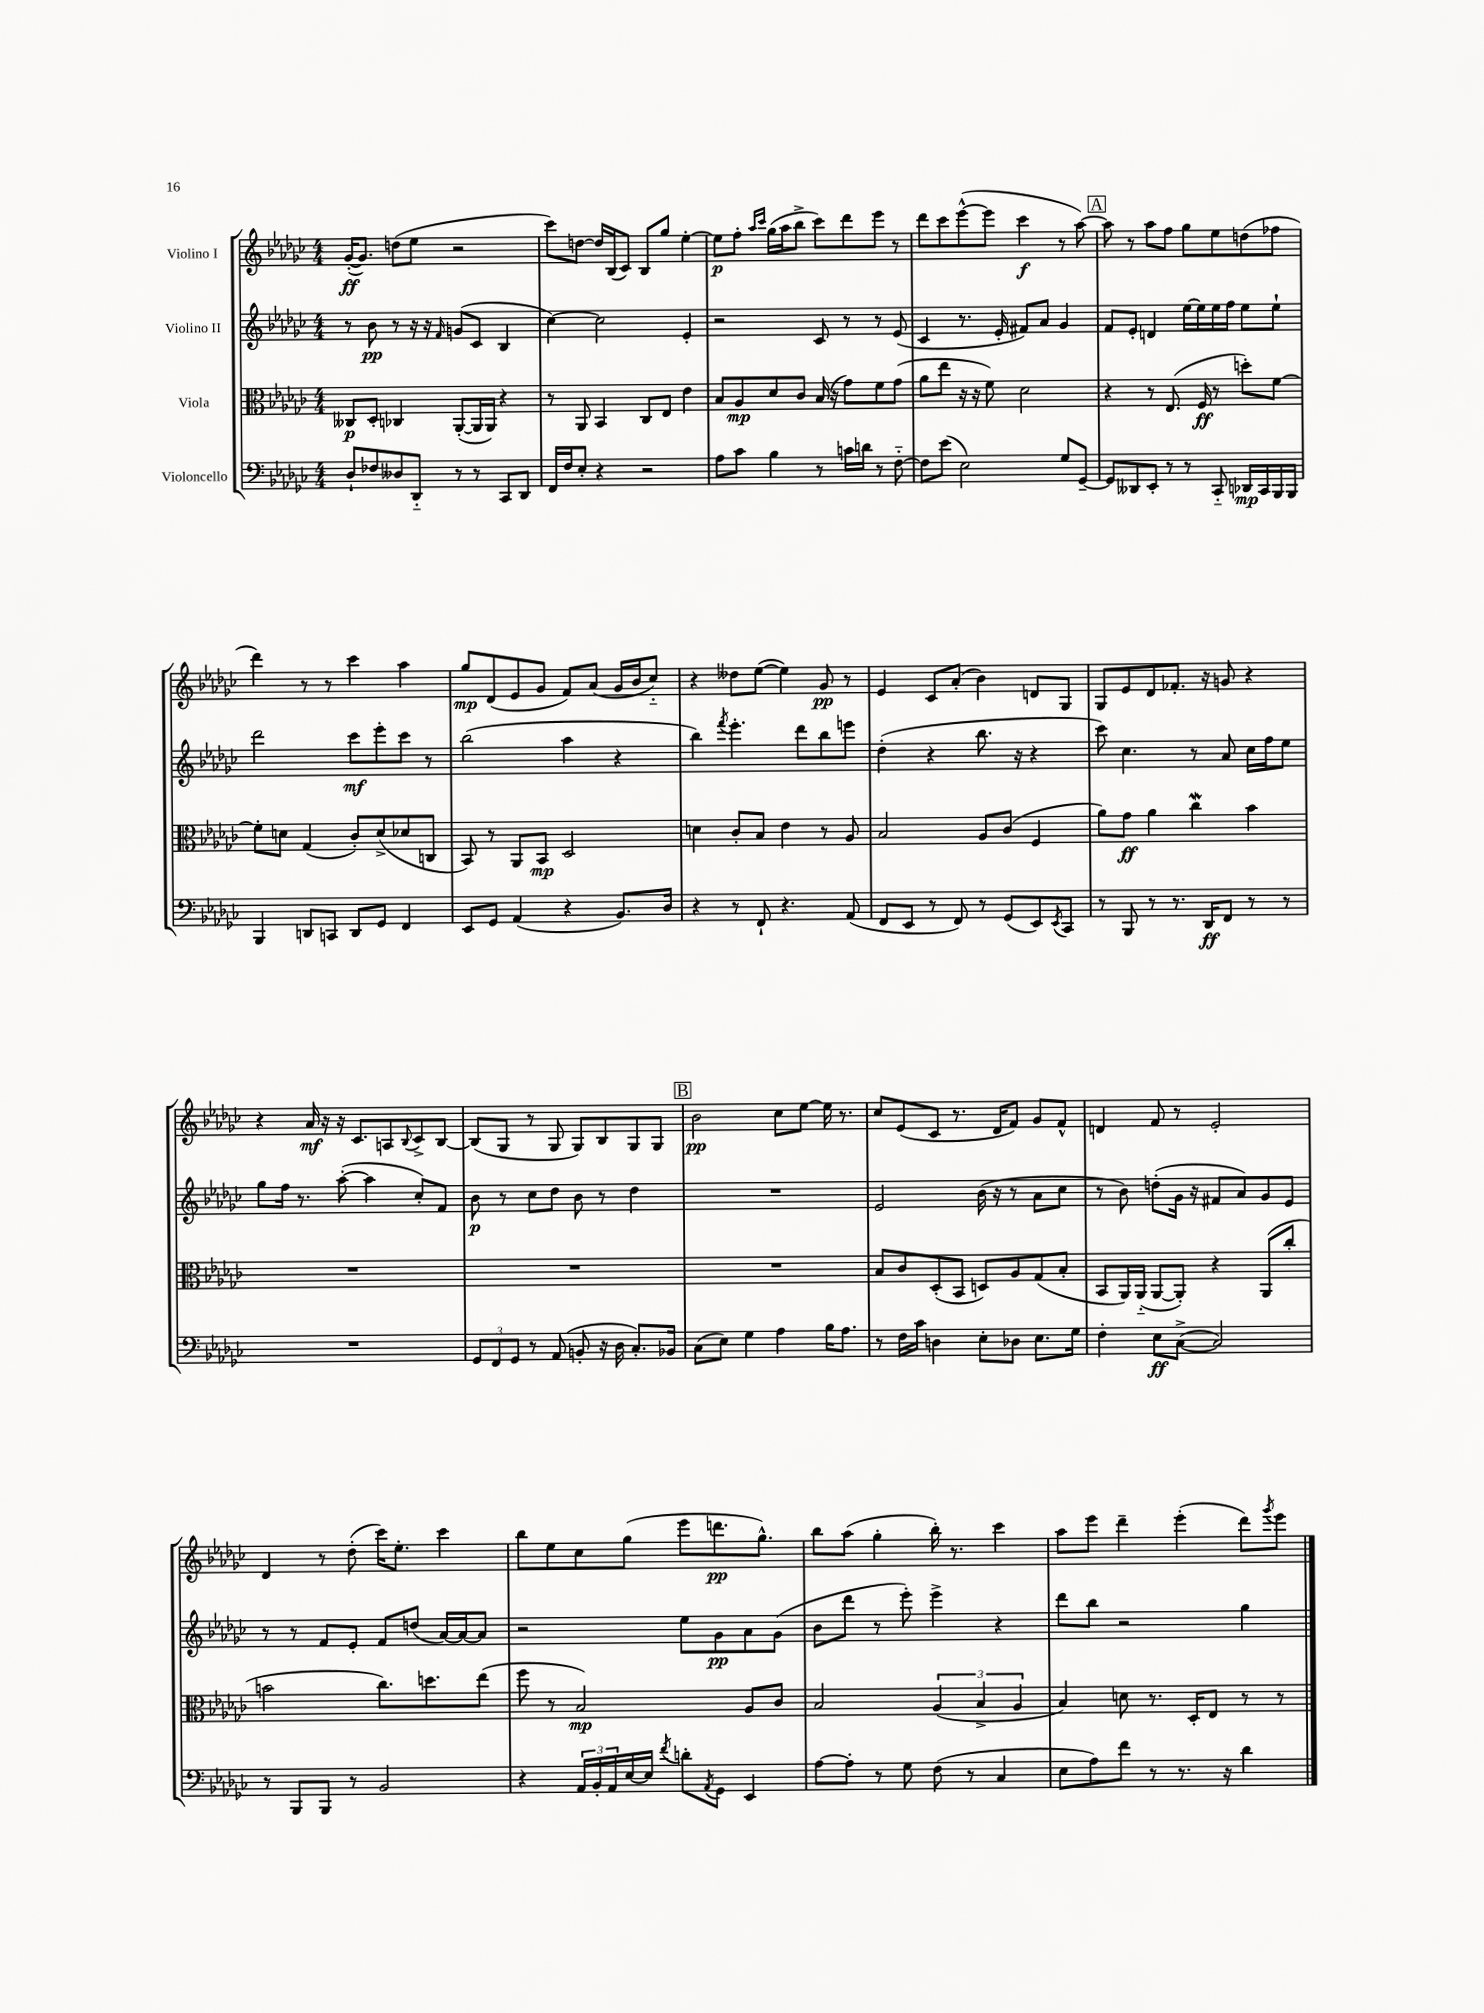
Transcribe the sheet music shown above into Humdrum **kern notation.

**kern	**dynam	**kern	**dynam	**kern	**dynam	**kern	**dynam
*part4	*part4	*part3	*part3	*part2	*part2	*part1	*part1
*staff4	*staff4	*staff3	*staff3	*staff2	*staff2	*staff1	*staff1
*I"Violoncello	*	*I"Viola	*	*I"Violino II	*	*I"Violino I	*
*clefF4	*	*clefC3	*	*clefG2	*	*clefG2	*
*k[b-e-a-d-g-c-]	*	*k[b-e-a-d-g-c-]	*	*k[b-e-a-d-g-c-]	*	*k[b-e-a-d-g-c-]	*
*M4/4	*	*M4/4	*	*M4/4	*	*M4/4	*
=1	=1	=1	=1	=1	=1	=1	=1
8D-`/L	.	8C--X/L	p	8r	.	([16g-'/KL	ff
.	.	.	.	.	.	8.g-/J])	.
8F-X/	.	8D-'/J	.	8b-\	pp	.	.
8D--X/	.	4C-X/	.	8r	.	(8ddn\L	.
8DD-/J	.	.	.	16r	.	8ee-\J	.
.	.	.	.	16r	.	.	.
.	.	.	.	16qqf/	.	.	.
8r	.	([8AA-'/L	.	(8gn/L	.	2r	.
8r	.	16AA-/L]	.	8c-/J	.	.	.
.	.	16AA-/JJ)	.	.	.	.	.
8CC-/L	.	4r	.	4B-/	.	.	.
8DD-/J	.	.	.	.	.	.	.
=2	=2	=2	=2	=2	=2	=2	=2
16FF/LL	.	8r	.	[4cc-\)	.	8ccc-\L)	.
16F/J	.	.	.	.	.	.	.
8E-'/J	.	8AA-/	.	.	.	[8ddn\J	.
4r	.	4BB-/	.	2cc-\]	.	16dd/LL]	.
.	.	.	.	.	.	(16B-/J	.
.	.	.	.	.	.	8c-/J)	.
2r	.	8C-/L	.	.	.	8B-/L	.
.	.	8E-/J	.	.	.	8gg-/J	.
.	.	4e-\	.	4e-'/	.	[4ee-'\	.
=3	=3	=3	=3	=3	=3	=3	=3
8A-\L	.	8B-/L	.	2r	.	8ee-\L]	p
8c-\J	.	8A-/	mp	.	.	8ff'\J	.
.	.	.	.	.	.	16qqaa-/LL	.
.	.	.	.	.	.	16qqccc-/JJ	.
4B-\	.	8d-/	.	.	.	(16gg-\LL	.
.	.	.	.	.	.	16aa-\J	.
.	.	8c-/J	.	.	.	8bb-^\J	.
8r	.	(16B-/	.	8c-/	.	8ccc-\L)	.
.	.	16r	.	.	.	.	.
16cn\LL	.	8g-\L)	.	8r	.	8ddd-\	.
16dn\JJ	.	.	.	.	.	.	.
8r	.	8f\	.	8r	.	8eee-\J	.
[8F\	.	(8g-\J	.	(8e-/	.	8r	.
=4	=4	=4	=4	=4	=4	=4	=4
8F\L]	.	8a-\L	.	4c-/	.	8ddd-\L	.
(8e-\J	.	8ee-\J	.	.	.	8ccc-\	.
2E-\)	.	16r	.	8.r	.	([8eee-^^\	.
.	.	16r	.	.	.	.	.
.	.	8f\)	.	.	.	8eee-\J]	.
.	.	.	.	16e-'/	.	.	.
.	.	2d-\	.	8f#X/L)	.	4ccc-\	f
.	.	.	.	8a-/J	.	.	.
8G-/L	.	.	.	4g-/	.	8r	.
[8GG-~/J	.	.	.	.	.	[8aa-\)	.
!!LO:REH:place=s1:t=A
=5	=5	=5	=5	=5	=5	=5	=5
8GG-/L]	.	4r	.	8f/L	.	8aa-\]	.
8DD--X/	.	.	.	8e-'/J	.	8r	.
8EE-'/J	.	8r	.	4dn/	.	8aa-\L	.
8r	.	(8.E-/	.	.	.	8ff\J	.
8r	.	.	.	[16ee-\LL	.	8gg-\L	.
.	.	16F/	ff	16ee-\]	.	.	.
8CC-/	.	8r	.	16ee-\	.	8ee-\	.
.	.	.	.	16ff\JJ	.	.	.
16DD-X/LL	mp	8ddn'\L)	.	8ee-\L	.	(8ddn\	.
16CC-/	.	.	.	.	.	.	.
16BBB-/	.	[8f\J	.	8ee-`\J	.	8ff-X\J	.
16BBB-/JJ	.	.	.	.	.	.	.
!!LO:LB:g=z
=6	=6	=6	=6	=6	=6	=6	=6
4BBB-/	.	8f'\L]	.	2ddd-\	.	4ddd-\)	.
.	.	8dn\J	.	.	.	.	.
8DDn/L	.	(4G-/	.	.	.	8r	.
8CCn/J	.	.	.	.	.	8r	.
8DD/L	.	8c-'/L)	.	8ccc-\L	mf	4ccc-\	.
8GG-/J	.	(8d^/	.	8eee-'\	.	.	.
4FF/	.	8d-X/	.	8ccc-\J	.	4aa-\	.
.	.	8Cn/J	.	8r	.	.	.
=7	=7	=7	=7	=7	=7	=7	=7
8EE-/L	.	8BB-/)	.	(2bb-\	.	8gg-/L	mp
8GG-/J	.	8r	.	.	.	(8d-/	.
(4AA-/	.	8AA-/L	.	.	.	8e-/	.
.	.	8BB-/J	mp	.	.	8g-/J	.
4r	.	2D-/	.	4aa-\	.	8f/L)	.
.	.	.	.	.	.	(8a-/J	.
8.BB-/L)	.	.	.	4r	.	16g-/LL	.
.	.	.	.	.	.	16b-/J	.
.	.	.	.	.	.	8cc-/J)	.
16D-/Jk	.	.	.	.	.	.	.
=8	=8	=8	=8	=8	=8	=8	=8
4r	.	4dn\	.	4bb-\)	.	4r	.
.	.	.	.	8qfff/	.	.	.
8r	.	8c-'/L	.	4.eee-'\	.	8dd--X\L	.
8FF`/	.	8B-/J	.	.	.	([8ee-\J	.
4.r	.	4e-\	.	.	.	4ee-\])	.
.	.	.	.	8ddd-\L	.	.	.
.	.	8r	.	8bb-\	.	8g-/	pp
(8AA-/	.	8A-/	.	8eeen\J	.	8r	.
=9	=9	=9	=9	=9	=9	=9	=9
8FF/L	.	2B-/	.	(4dd-'\	.	4e-/	.
8EE-/J	.	.	.	.	.	.	.
8r	.	.	.	4r	.	8c-/L	.
8FF/)	.	.	.	.	.	(8a-'/J	.
8r	.	8A-/L	.	8.bb-\	.	4b-\)	.
(8GG-/L	.	(8c-/J	.	.	.	.	.
.	.	.	.	16r	.	.	.
8EE-/)	.	4F/	.	4r	.	8dn/L	.
8qEE-/	.	.	.	.	.	.	.
8CC-/J	.	.	.	.	.	8G-/J	.
=10	=10	=10	=10	=10	=10	=10	=10
8r	.	8a-\L)	.	8ccc-\)	.	8G-/L	.
8BBB-/	.	8g-\J	ff	4.cc-\	.	8e-/	.
8r	.	4a-\	.	.	.	8d-/	.
8.r	.	.	.	.	.	8.f-X'/J	.
.	.	4cc-w\	.	8r	.	.	.
16DD-/KL	ff	.	.	.	.	16r	.
8FF/J	.	.	.	8a-/	.	8gn/	.
8r	.	4b-\	.	16cc-\LL	.	4r	.
.	.	.	.	16ff\J	.	.	.
8r	.	.	.	8ee-\J	.	.	.
!!LO:LB:g=z
=11	=11	=11	=11	=11	=11	=11	=11
1r	.	1r	.	8gg-\L	.	4r	.
.	.	.	.	16ff\Jk	.	.	.
.	.	.	.	8.r	.	.	.
.	.	.	.	.	.	16a-/	mf
.	.	.	.	.	.	16r	.
.	.	.	.	([8aa-'\	.	16r	.
.	.	.	.	.	.	8.c-/L	.
.	.	.	.	4aa-\]	.	.	.
.	.	.	.	.	.	8An/	.
.	.	.	.	.	.	8qqB-/	.
.	.	.	.	8cc-'/L)	.	8c-^/	.
.	.	.	.	8f/J	.	[8B-/J	.
=12	=12	=12	=12	=12	=12	=12	=12
12GG-/L	.	1r	.	8b-\	p	(8B-/L]	.
12FF/	.	.	.	.	.	.	.
.	.	.	.	8r	.	8G-/J	.
12GG-/J	.	.	.	.	.	.	.
8r	.	.	.	8cc-\L	.	8r	.
(8AA-/	.	.	.	8dd-\J	.	8G-/	.
8BBn'/	.	.	.	8b-\	.	8G-/L)	.
16r	.	.	.	8r	.	8B-/	.
16D-\	.	.	.	.	.	.	.
8.C-'/L)	.	.	.	4dd-\	.	8G-/	.
.	.	.	.	.	.	8G-/J	.
16BB-X/Jk	.	.	.	.	.	.	.
!!LO:REH:place=s1:t=B
=13	=13	=13	=13	=13	=13	=13	=13
(8C-\L	.	1r	.	1r	.	2b-\	pp
8E-\J)	.	.	.	.	.	.	.
4G-\	.	.	.	.	.	.	.
4A-\	.	.	.	.	.	8cc-\L	.
.	.	.	.	.	.	[8ee-\J	.
16B-\KL	.	.	.	.	.	16ee-\]	.
8.A-\J	.	.	.	.	.	8.r	.
=14	=14	=14	=14	=14	=14	=14	=14
8r	.	8B-/L	.	2e-/	.	8cc-/L	.
16F\LL	.	8c-/	.	.	.	(8e-/	.
16c-\JJ	.	.	.	.	.	.	.
4Dn\	.	(8D-'/	.	.	.	8c-/J	.
.	.	8BB-/J	.	.	.	8.r	.
8E-'\L	.	8Dn/L)	.	(16b-\	.	.	.
.	.	.	.	16r	.	16d-/KL	.
8D-X\J	.	8A-/	.	8r	.	8f/J)	.
8.E-\L	.	(8G-/	.	8a-\L	.	8g-/L	.
.	.	8B-'/J	.	8cc-\J	.	8f^^/J	.
16G-\Jk	.	.	.	.	.	.	.
=15	=15	=15	=15	=15	=15	=15	=15
4F'\	.	8BB-/L	.	8r	.	4dn/	.
.	.	16AA-/L)	.	8b-\)	.	.	.
.	.	(16AA-/JJ	.	.	.	.	.
8E-\L	ff	[8AA-/L	.	(8ddn'\L	.	8f/	.
([8C-^\J	.	8AA-'/J])	.	16g-\Jk	.	8r	.
.	.	.	.	16r	.	.	.
2C-/])	.	4r	.	8f#X/L	.	2e-'/	.
.	.	.	.	8a-/)	.	.	.
.	.	(8AA-/L	.	8g-/	.	.	.
.	.	8cc-'/J	.	8e-/J	.	.	.
!!LO:LB:g=z
=16	=16	=16	=16	=16	=16	=16	=16
8r	.	2bn\	.	8r	.	4d-/	.
8BBB-/L	.	.	.	8r	.	.	.
8BBB-/J	.	.	.	8f/L	.	8r	.
8r	.	.	.	8e-'/J	.	(8dd-'\	.
2BB-/	.	8.cc-\L)	.	8f/L	.	16ccc-\KL)	.
.	.	.	.	.	.	8.ee-'\J	.
.	.	.	.	(8ddn/J	.	.	.
.	.	8.ddn\	.	.	.	.	.
.	.	.	.	[16a-/LL)	.	4ccc-\	.
.	.	.	.	16a-/J_	.	.	.
.	.	(8ee-\J	.	8a-/J]	.	.	.
=17	=17	=17	=17	=17	=17	=17	=17
4r	.	8ff\	.	2r	.	8bb-\L	.
.	.	8r	.	.	.	8ee-\	.
24AA-/LL	.	2B-/)	mp	.	.	8cc-\	.
24BB-'/	.	.	.	.	.	.	.
24AA-/	.	.	.	.	.	.	.
[16E-/	.	.	.	.	.	(8gg-\J	.
16E-/JJ]	.	.	.	.	.	.	.
8qf/	.	.	.	.	.	.	.
8dn'\L	.	.	.	8ee-\L	.	8eee-\L	.
8qAA-/	.	.	.	.	.	.	.
8GG-\J	.	.	.	8g-\	pp	8.dddn\	pp
4EE-/	.	8A-/L	.	8a-\	.	.	.
.	.	.	.	.	.	8.gg-^^\J)	.
.	.	8c-/J	.	(8g-\J	.	.	.
=18	=18	=18	=18	=18	=18	=18	=18
[8A-\L	.	2B-/	.	8b-\L	.	8bb-\L	.
8A-'\J]	.	.	.	8ddd-\J	.	(8aa-\J	.
8r	.	.	.	8r	.	4gg-'\	.
8G-\	.	.	.	8eee-'\)	.	.	.
(8F\	.	(6A-/	.	4eee-^\	.	16bb-'\)	.
.	.	.	.	.	.	8.r	.
8r	.	.	.	.	.	.	.
.	.	6B-^/	.	.	.	.	.
4C-/	.	.	.	4r	.	4ccc-\	.
.	.	6A-/	.	.	.	.	.
=19	=19	=19	=19	=19	=19	=19	=19
8E-\L	.	4B-/)	.	8ddd-\L	.	8aa-\L	.
8A-\)	.	.	.	8bb-\J	.	8eee-\J	.
8f\J	.	8dn\	.	2r	.	4ddd-~\	.
8r	.	8.r	.	.	.	.	.
8.r	.	.	.	.	.	(4eee-'\	.
.	.	16D-'/KL	.	.	.	.	.
.	.	8E-/J	.	.	.	.	.
16r	.	.	.	.	.	.	.
4d-\	.	8r	.	4gg-\	.	8ddd-\L)	.
.	.	.	.	.	.	8qggg-/	.
.	.	8r	.	.	.	8eee-\J	.
==	==	==	==	==	==	==	==
*-	*-	*-	*-	*-	*-	*-	*-
